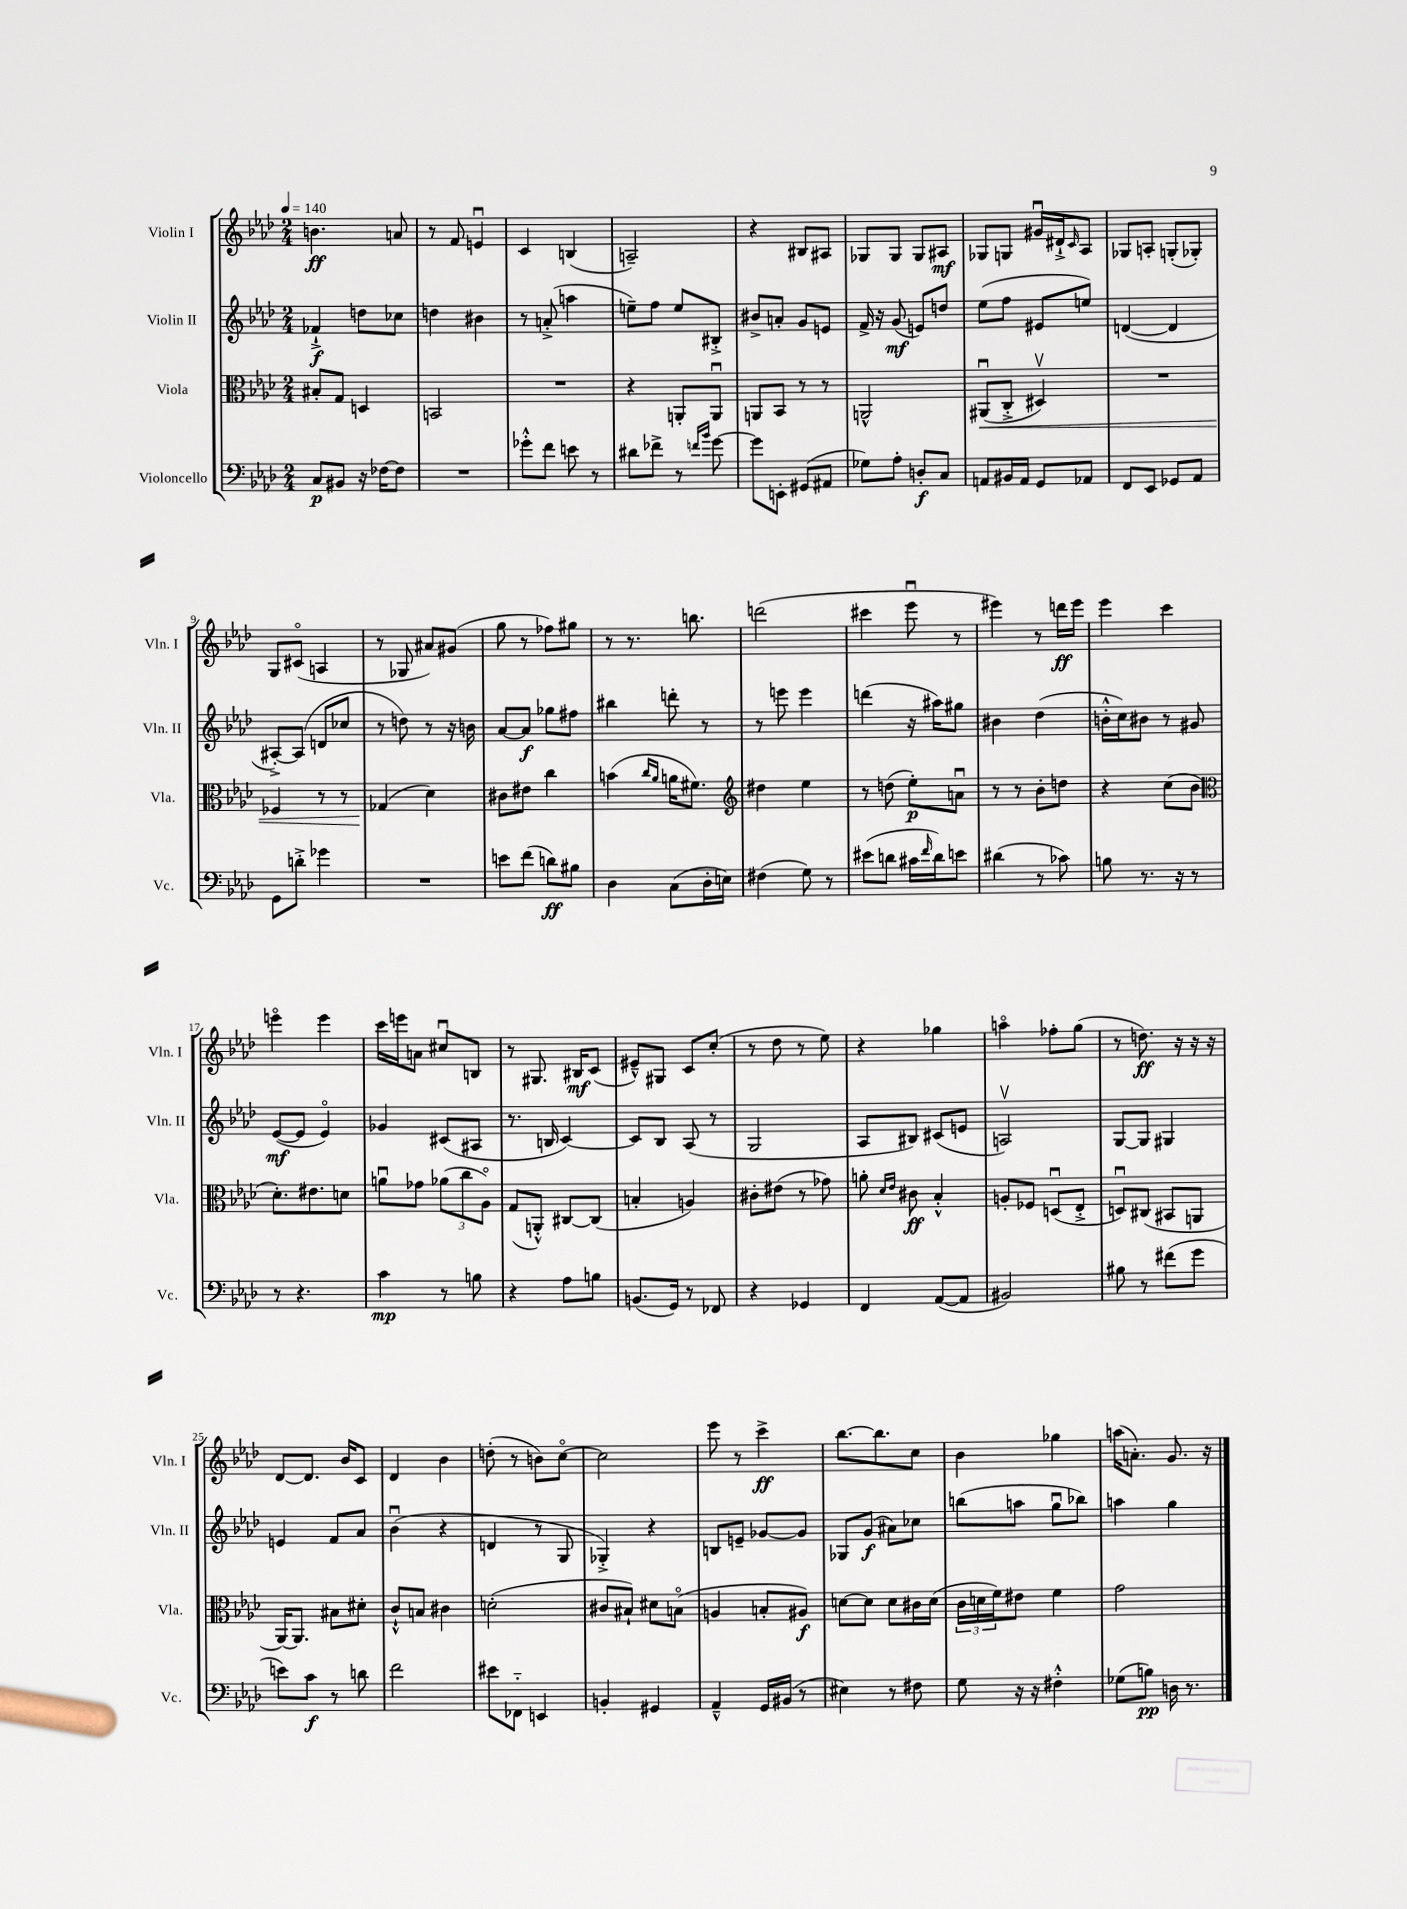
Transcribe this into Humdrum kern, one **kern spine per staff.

**kern	**kern	**kern	**kern
*staff4	*staff3	*staff2	*staff1
*clefF4	*clefC3	*clefG2	*clefG2
*k[b-e-a-d-]	*k[b-e-a-d-]	*k[b-e-a-d-]	*k[b-e-a-d-]
*M2/4	*M2/4	*M2/4	*M2/4
*MM140	*MM140	*MM140	*MM140
8C/L	8B#'/L	4f-`^/	4.b\
8BB#/J	8G/J	.	.
16r	4D/	8dd\L	.
[16F-\LK	.	.	.
8F-\]J	.	8cc-\J	8a/
=	=	=	=
2r	2BB/	4dd\	8r
.	.	.	8f/
.	.	4b#\	4eu/
=	=	=	=
8g-'^^\L	2r	8r	4c/
8f\J	.	(8a'^/	.
8e\	.	4aa\	(4B/
8r	.	.	.
=	=	=	=
8d#\L	4r	8ee~\L)	2A~/)
8f-^\J	.	8ff\J	.
8r	8AA'/L	8ee/L	.
16qqf/LL	.	.	.
16qqb-/JJ	.	.	.
[8g\	8AAu/J	8B#'^/J	.
=	=	=	=
8g\]L	8AA/L	8b#^/L	4r
8EE'\J	8BB-/J	8a'/J	.
(8GG#/L	8r	8g/L	8B#/L
8AA#/J	8r	8e/J	8A#/J
=	=	=	=
8G-\L)	2AA^^/	16f^/	8G-/L
.	.	16r	.
8A-'\J	.	(8g/	8G-/J
8D'/L	.	8e/L)	8G-/L
8C/J	.	8dd/J	8A#/J
=	=	=	=
8AA/L	(8AA#u/L	(8ee-\L	8G-/L
16BB#/L	8C'^/J	8ff\J	8G/J
16AA/JJ	.	.	.
8GG/L	4D#v/)	8e#/L	16g#u/LL
.	.	.	16d#`^/J
.	.	.	16qqc/
8AA-/J	.	8ee/J)	8A-/J
=	=	=	=
8FF/L	2r	([4d/	8G-/L
8EE-/J	.	.	8A'/J
8GG-/L	.	4d/]	(8G'/L
8AA-/J	.	.	8G-'/J)
=	=	=	=
8GG\L	4F-/	[8A#'^/L)	8G/L
8d'^\J	.	(8A#/]J	(8c#o/J
4g-\	8r	8d/L	4A/
.	8r	8cc-/J	.
=	=	=	=
2r	(4G-/	8r	8r
.	.	8dd\)	8G-/
.	4d-\)	8r	8a#/L)
.	.	16r	(8g#/J
.	.	16b\	.
=	=	=	=
8e\L	8c#\L	[8a-/L	8gg\
(8f\J	8e#\J	8a-/]J	8r
8d\L)	4cc\	8gg-\L	8ff-\L)
8B#\J	.	8ff#\J	8gg#\J
=	=	=	=
4D-\	(4b\	4bb#\	8r
.	.	.	8.r
.	16qqcc/LL	.	.
.	16qqa-/JJ	.	.
(8C\L	16a\LK	8ddd'\	.
.	8.f#\J)	.	8.bb\
16D-'\L	.	8r	.
16E\JJ)	.	.	.
=	=	=	=
*	*clefG2	*	*
(4F#\	4dd#\	8r	(2ddd\
.	.	8eee\	.
8G\)	4ee-\	4eee\	.
8r	.	.	.
=	=	=	=
(8e#\L	8r	(4ddd\	4ccc#\
8d\J	(8dd\	.	.
16c#\LL	8ee-'\L)	16r	8eee-u\
16qqf/	.	.	.
16d\J)	.	16aa#\LK)	.
8e\J	8au\J	8gg#\J	8r
=	=	=	=
(4d#\	8r	4b#\	4eee#\)
.	8r	.	.
8r	8b-'\L	(4dd-\	8r
8c-\)	8dd\J	.	16ddd\LL
.	.	.	16eee#\JJ
=	=	=	=
8B\	4r	16b'^^\LL	4eee-\
.	.	16cc\J)	.
8.r	.	8b#\J	.
.	(8cc\L	8r	4ccc\
16r	.	.	.
8r	8b-\J	8g#/	.
=	=	=	=
*	*clefC3	*	*
8r	8.d-'\L)	([8e-/L	4eeeo\
4.r	.	8e-/]J	.
.	8.e#\	.	.
.	.	4e-o/)	4eee\
.	8d\J	.	.
=	=	=	=
4c\	8au\L	4g-/	16ccc\LL
.	.	.	16eee\J
.	8g-\J	.	8a\J
8r	(12a-\L	(8c#/L	8cc#u/L
.	12cc\	.	.
8B\	.	8A#/J	8B/J
.	12A-o\J)	.	.
=	=	=	=
4r	(8G/L	8.r	8r
.	8AA'^^/J)	.	8.G#/
.	.	16B/	.
8A-\L	[8C#/L	[4c/)	.
.	.	.	16B#/LK
8B\J	(8C#/]J	.	(8c/J
=	=	=	=
(8.BB/L	4B'/	8c/]L	8e#~^^/L)
.	.	8B-/J	8G#/J
16GG/Jk)	.	.	.
8r	4A/)	(8A-/	8c/L
8FF-/	.	8r	(8cc'/J
=	=	=	=
4r	8c#'\L	2G/	8r
.	(8e#\J	.	8dd-\
4GG-/	8r	.	8r
.	8g-\)	.	8ee-\)
=	=	=	=
4FF/	8a'\	8A-/L	4r
.	16qqd-/LL	.	.
.	16qqe-/JJ	.	.
.	8c#\	8B#/J)	.
([8AA-/L	4B-'^^/	(8c#/L	4gg-\
8AA-/]J	.	8e/J	.
=	=	=	=
2BB#/)	8A'/L	2Av/)	4aao\
.	8F-/J	.	.
.	(8Du/L	.	8ff-'\L
.	8E-'^/J	.	(8gg\J
=	=	=	=
8B#\	8Du/L)	[8G/L	8r
8r	(8C#/J	8G/]J	8.dd\)
(8f#\L	8BB#/L	4G#/	.
.	.	.	16r
8g\J	8AA/J	.	16r
.	.	.	16r
=	=	=	=
8e\L)	[16AA-/LK)	4e/	[8d-/L
.	8.AA-/]J	.	.
8c\J	.	.	8.d-/]J
8r	8B#\L	8f/L	.
.	.	.	16b-/LK
8d\	8d#'\J	8a-/J	8c/J
=	=	=	=
2f\	8c`^^/L	(4b-u\	4d-/
.	8B/J	.	.
.	4c#\	4r	4b-\
=	=	=	=
8e#\L	(2d'\	4d/	(8dd'\
8FF-'~\J	.	.	8r
4EE/	.	8r	8b\L)
.	.	8G/	[8cco\J
=	=	=	=
4BB'/	8c#/L	4G-'^/)	2cc\]
.	8B#`/J)	.	.
4GG#/	8d#\L	4r	.
.	(8Bo\J	.	.
=	=	=	=
4AA-~^^/	4A/	8B/L	8eee-\
.	.	8e~/J	8r
16GG/LL	8B'/L	[8g-/L	4ccc^\
(16BB#/JJ	.	.	.
8r	8A#/J)	8g-/]J	.
=	=	=	=
4E#\)	[8d\L	8G-/L	[8.bb-\L
.	8d\]J	(8g/J	.
.	.	.	8.bb-\]
8r	8d\L	8a#\L)	.
8F#\	16c#\L	8cc-\J	8cc\J
.	(16d\JJ	.	.
=	=	=	=
8G\	24c\LL	(8bb\L	4b-\
.	24d\	.	.
.	24f\J)	.	.
16r	8e#\J	8aa\J	.
16r	.	.	.
4F#'^^\	4f\	8ggu\L	4gg-\
.	.	8bb-\J)	.
=	=	=	=
(8G-\L	2g\	4aa\	(16aa\LK
.	.	.	8.a'\J)
8B\J)	.	.	.
16D\	.	4gg\	8.g/
8.r	.	.	.
.	.	.	16r
==	==	==	==
*-	*-	*-	*-
